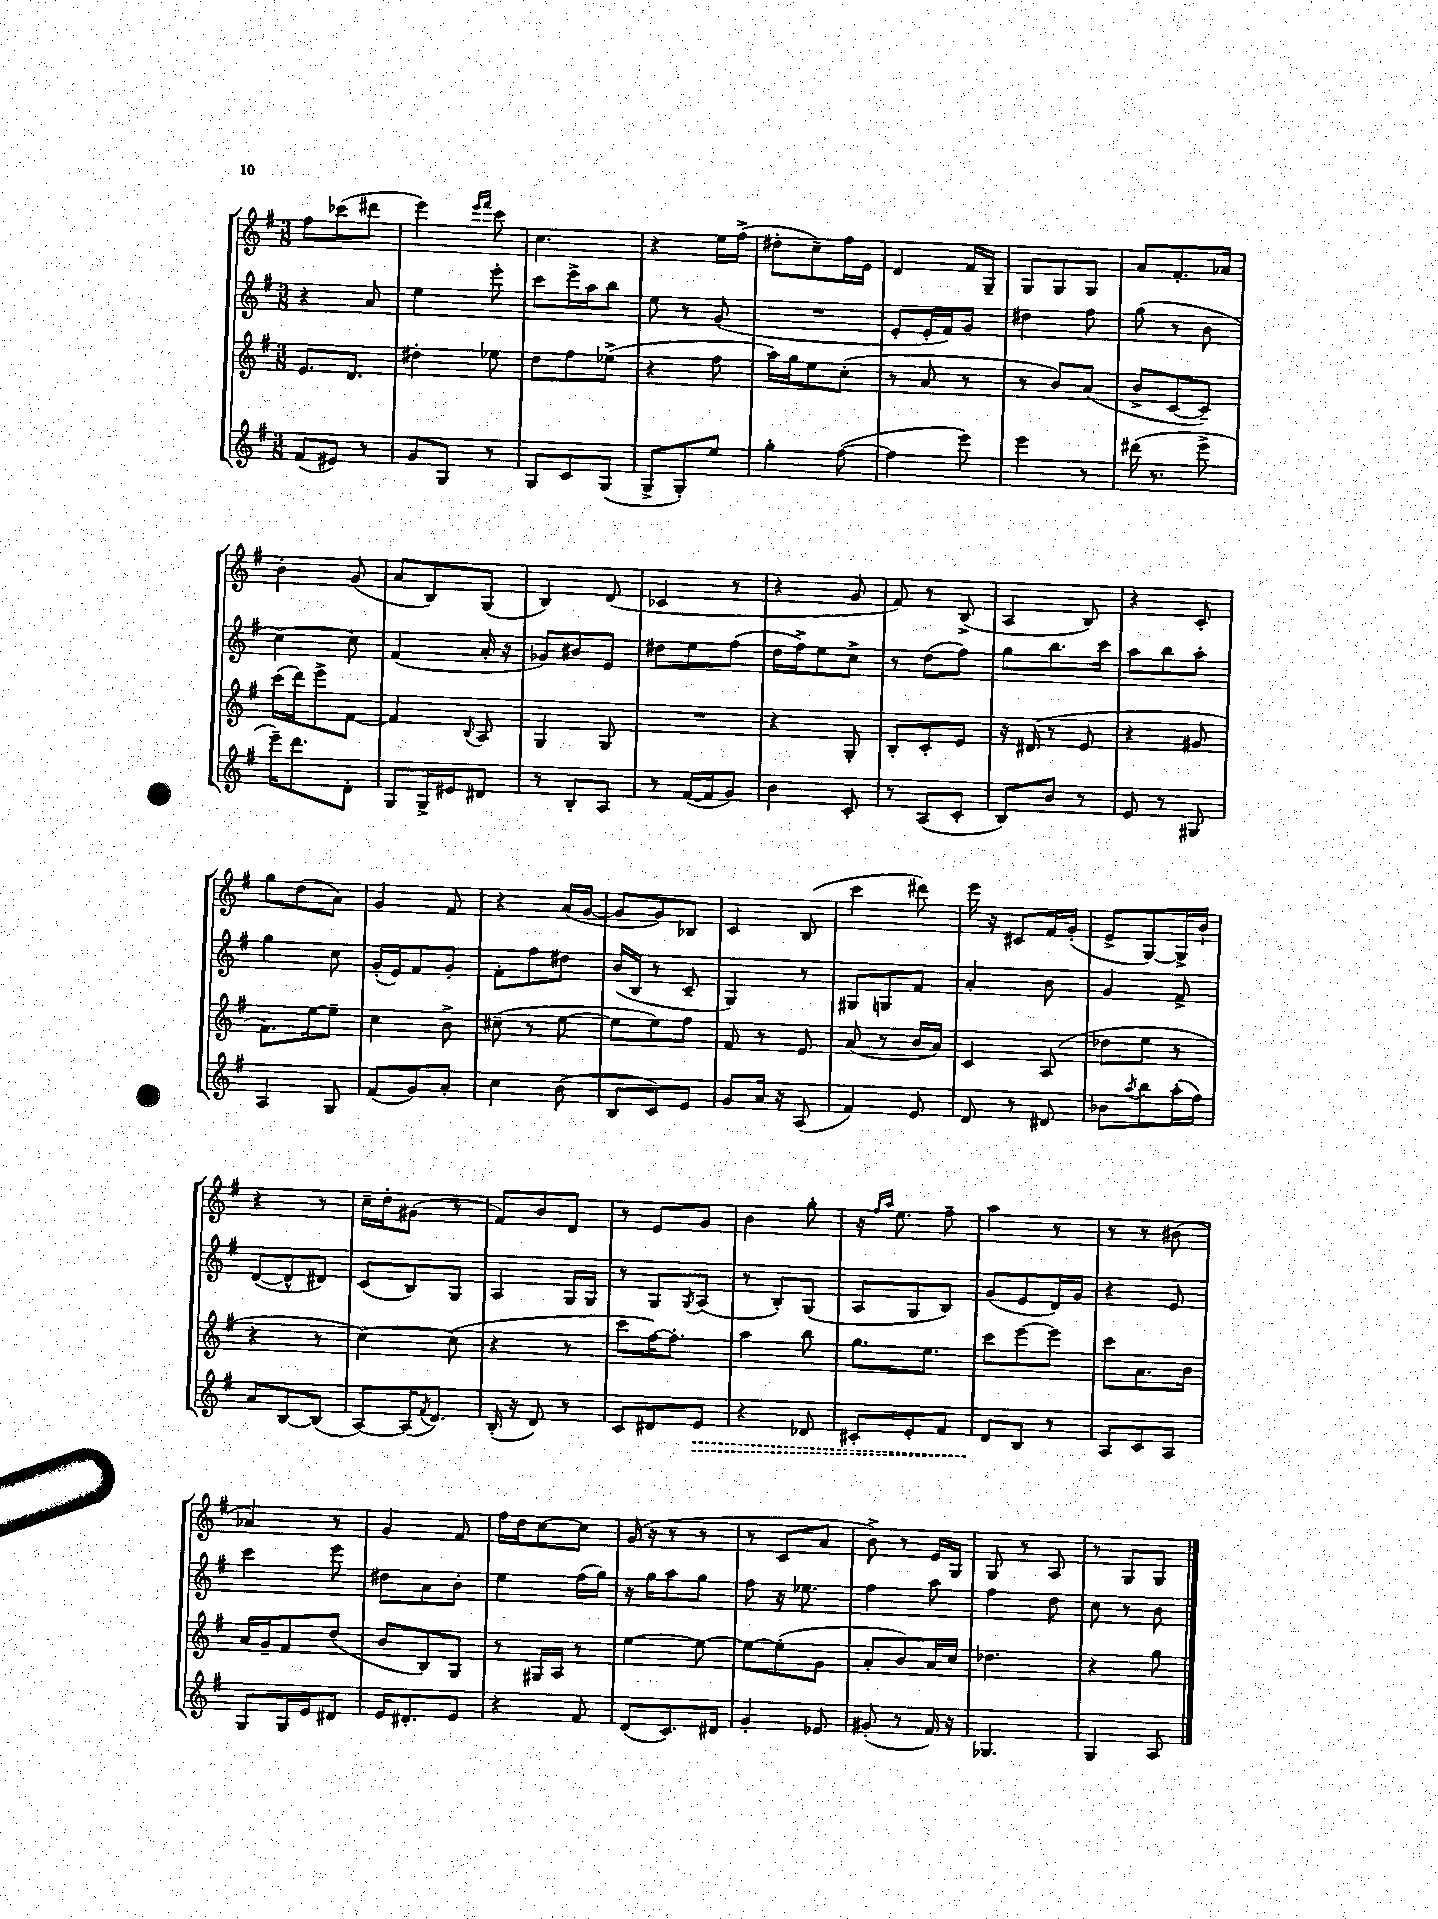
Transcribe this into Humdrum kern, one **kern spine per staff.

**kern	**dynam	**kern	**kern	**kern
*part4	*part4	*part3	*part2	*part1
*staff4	*staff4	*staff3	*staff2	*staff1
*clefG2	*	*clefG2	*clefG2	*clefG2
*k[f#]	*	*k[f#]	*k[f#]	*k[f#]
*M3/8	*	*M3/8	*M3/8	*M3/8
=8	=8	=8	=8	=8
(8f#/L	.	8.e/L	4r	8ff#\L
8e#X/J)	.	.	.	(8ccc-X\
.	.	8.d/J	.	.
8r	.	.	8a/	8ddd#X\J
=9	=9	=9	=9	=9
8g/L	.	4dd#X'\	4ee\	4eee\)
8G/J	.	.	.	.
.	.	.	.	16qqeee/LL
.	.	.	.	16qqfff#/JJ
8r	.	8ee-X\	8eee'\	8ccc\
=10	=10	=10	=10	=10
8G/L	.	8dd\L	8ccc\L	4.cc\
8c/	.	8ff#\	16eee^\L	.
.	.	.	16aa\J	.
(8G/J	.	(8ee-X^\J	8bb\J	.
=11	=11	=11	=11	=11
8G^/L	.	4r	8ee\	4r
8G'/)	.	.	8r	.
8ee/J	.	8ff#\	(8g/	16ee\LL
.	.	.	.	(16ff#^\JJ
=12	=12	=12	=12	=12
4gg'\	.	16aa\LL)	4.r	8dd#X'\L
.	.	16gg\J	.	.
.	.	8ee\	.	8cc~\)
([8ff#\	.	(8cc'\J	.	16ff#\L
.	.	.	.	16e\JJ
=13	=13	=13	=13	=13
4ff#\]	.	8r	8e'/L	4d/
.	.	8a/	16e'/L	.
.	.	.	16f#/J)	.
8eee\)	.	8r	8g/J	16f#/LL
.	.	.	.	16G~/JJ
=14	=14	=14	=14	=14
4eee\	.	8r	4dd#X\	8G/L
.	.	8b/L)	.	8G/
8r	.	(8a/J	8ff#\	8G/J
=15	=15	=15	=15	=15
(16ddd#X\	.	8b^/L	(8gg\	8a/L
8.r	.	.	.	.
.	.	[8c/	8r	8.f#'/
8eee^\	.	8c~/J])	8b\	.
.	.	.	.	16a-X/Jk
!!LO:LB:g=z
=16	=16	=16	=16	=16
16eee~\KL)	.	(16ccc\LL	[4cc\)	4b'\
8.ddd\	.	16ddd\J)	.	.
.	.	8eee^\	.	.
8d'\J	.	[8f#\J	8cc\]	(8g/
=17	=17	=17	=17	=17
8G/L	.	4f#/]	(4f#/	8a/L
16G^/L	.	.	.	8B/)
16e#X/J	.	.	.	.
.	.	8qqB/	.	.
8d#X/J	.	8A/	16a'/	(8G/J
.	.	.	16r	.
=18	=18	=18	=18	=18
8r	.	4G/	8g-X/L)	4B/)
8B'/L	.	.	8b#X/	.
8A/J	.	8G/	8e/J	(8d/
=19	=19	=19	=19	=19
8r	.	4.r	8dd#X\L	4c-X/
([16f#/LL	.	.	8ee\	.
16f#/J]	.	.	.	.
8g/J)	.	.	(8ff#\J	8r
=20	=20	=20	=20	=20
4b\	.	4r	16dd\LL	4r
.	.	.	16ff#^\J)	.
.	.	.	8ee\	.
8c'/	.	8G'/	8cc^\J	8g/
=21	=21	=21	=21	=21
8r	.	8B'/L	8r	8f#/)
(8A/L	.	8c'/	(8dd\L	8r
8c'/J	.	8e/J	8ff#\J)	(8B^/
=22	=22	=22	=22	=22
8B/L)	.	16r	8gg\L	4A/
.	.	(16d#X/	.	.
8b/J	.	8r	8.bb\	.
8r	.	8e/	.	8B/)
.	.	.	16ccc\Jk	.
=23	=23	=23	=23	=23
8e/	.	4r	8aa\L	4r
8r	.	.	8bb\	.
8G#X/	.	8g#X/	8aa'\J	8c'/
!!LO:LB:g=z
=24	=24	=24	=24	=24
4A/	.	8.f#\L)	4gg\	8gg\L
.	.	.	.	(8dd\
.	.	[16ee\k	.	.
8G/	.	8ee~\J]	8cc\	8a\J)
=25	=25	=25	=25	=25
(8f#/L	.	4cc\	(16g'/LL	4g/
.	.	.	16e/J)	.
8g/)	.	.	8f#/	.
8a'/J	.	8b^\	8g'/J	8f#/
=26	=26	=26	=26	=26
4cc\	.	(8cc#X~\	8f#'\L	4r
.	.	8r	8ff#\	.
(8b\	.	[8ee\	8dd#X\J	(16a/LL
.	.	.	.	[16g/JJ
=27	=27	=27	=27	=27
8B/L	.	8ee\L]	(16b/LL	8g/L]
.	.	.	16B/JJ	.
8c/)	.	8ee\)	8r	8g/)
8e/J	.	8ff#\J	8c~/	8B-X/J
=28	=28	=28	=28	=28
8g/L	.	8f#/	4G/)	4c/
16a/Jk	.	8r	.	.
16r	.	.	.	.
(8A/	.	8e/	8r	(8B/
=29	=29	=29	=29	=29
4f#/)	.	(8a/	8G#X/L	4ccc\
.	.	8r	8Gn/	.
8e/	.	16b/LL	8f#/J	8ddd#X\)
.	.	16a/JJ)	.	.
=30	=30	=30	=30	=30
8d/	.	4c/	4a'/	16eee\
.	.	.	.	16r
8r	.	.	.	8c#X/L
8d#X/	.	(8A/	8b\	16f#/L
.	.	.	.	(16g'/JJ
=31	=31	=31	=31	=31
8b-X\L	.	8dd-X\L	4g/	8e^/L
8qaa/	.	.	.	.
8bb\	.	8ee\J	.	[8G/)
(16aa'\L	.	8r	8f#^/	16G^/L]
16ff#\JJ)	.	.	.	16b`/JJ
!!LO:LB:g=z
=32	=32	=32	=32	=32
8a/L	.	4r	([8d/L	4r
[8B/	.	.	8d^^/]	.
(8B/J]	.	8r	8d#X/J)	8r
=33	=33	=33	=33	=33
[8A/L)	.	[4cc\)	(8c/L	16cc~\LL
.	.	.	.	16dd'\J
(16A/K]	.	.	8B/)	(8g#X\J
8qf#/	.	.	.	.
8.d/J)	.	.	.	.
.	.	(8cc\]	8G/J	8r
=34	=34	=34	=34	=34
(16B'/	.	4r	4A/	8f#/L)
16r	.	.	.	.
8d/)	.	.	.	8b/
8r	.	8r	16G/LL	8d/J
.	.	.	16G/JJ	.
=35	=35	=35	=35	=35
8c/L	.	8ccc\L	8r	8r
8d#X/	.	[16ff#\K)	8G/L	8e/L
.	.	8.ff#'\J]	.	.
.	.	.	8qG/	.
!	!LO:HP:b	!	!	!
8e/J	>	.	(8A/J	8g/J
=36	=36	=36	=36	=36
4r	.	4aa\	8r	4b\
.	.	.	8B'/L)	.
8d-X/	.	8bb\	(8G/J	8gg'\
=37	=37	=37	=37	=37
8c#X'/L	.	8.gg\L	8A/L	16r
.	.	.	.	16qqff#/LL
.	.	.	.	16qqaa/JJ
.	.	.	.	8.ee\
8e'/	.	.	8G/	.
.	.	8.ee\J	.	.
8f#/J	.	.	8B/J)	8ff#~\
=38	=38	=38	=38	=38
8d/L	.	8ccc\L	(8g/L	4aa\
8B/J	]	[8eee\	8e/	.
8r	.	8eee\J]	16d/L)	8r
.	.	.	16g/JJ	.
=39	=39	=39	=39	=39
8A/L	.	8ccc\L	4r	8r
8c/	.	8.a\	.	8r
8A/J	.	.	8e/	(8b#X\
.	.	16b\Jk	.	.
!!LO:LB:g=z
=40	=40	=40	=40	=40
8G/L	.	16a/LL	4ccc\	4a-X/)
.	.	16g~/J	.	.
16G/L	.	8f#/	.	.
16e/J	.	.	.	.
8d#X/J	.	(8dd/J	8eee\	8r
=41	=41	=41	=41	=41
16e/KL	.	8b/L	8dd#X\L	4g/
8.d#X'/	.	.	.	.
.	.	8B/)	8a\	.
8e/J	.	8G/J	8b'\J	8f#/
=42	=42	=42	=42	=42
4r	.	8r	4ee\	16ff#\LL
.	.	.	.	16dd\J
.	.	16G#X/LL	.	[8cc\
.	.	16A/JJ	.	.
8f#/	.	8r	(16ff#\LL	8cc\J]
.	.	.	16gg\JJ)	.
=43	=43	=43	=43	=43
(8d/L	.	[4ee\	16r	(16g/
.	.	.	16gg\KL	16r
8.c/)	.	.	8aa\	8r
.	.	8ee\_	8gg\J	8r
16d#X/Jk	.	.	.	.
=44	=44	=44	=44	=44
4g'/	.	8ee\L_	8ff#\	8r
.	.	(8ee'\]	16r	8c/L
.	.	.	8.ee-X\	.
8e-X/	.	8g\J	.	8a/J
=45	=45	=45	=45	=45
(8g#X'/	.	8a'/L	4ff#\	8b^\)
8r	.	8b/)	.	8r
16f#/)	.	16a/L	8aa\	16e/LL
16r	.	16cc/JJ	.	16G/JJ
=46	=46	=46	=46	=46
4.G-X/	.	4.dd-X\	4ff#\	8G/
.	.	.	.	8r
.	.	.	8dd\	8A/
=47	=47	=47	=47	=47
4G/	.	4r	8cc\	8r
.	.	.	8r	8G/L
8A/	.	8gg\	8b\	8G/J
==	==	==	==	==
*-	*-	*-	*-	*-
